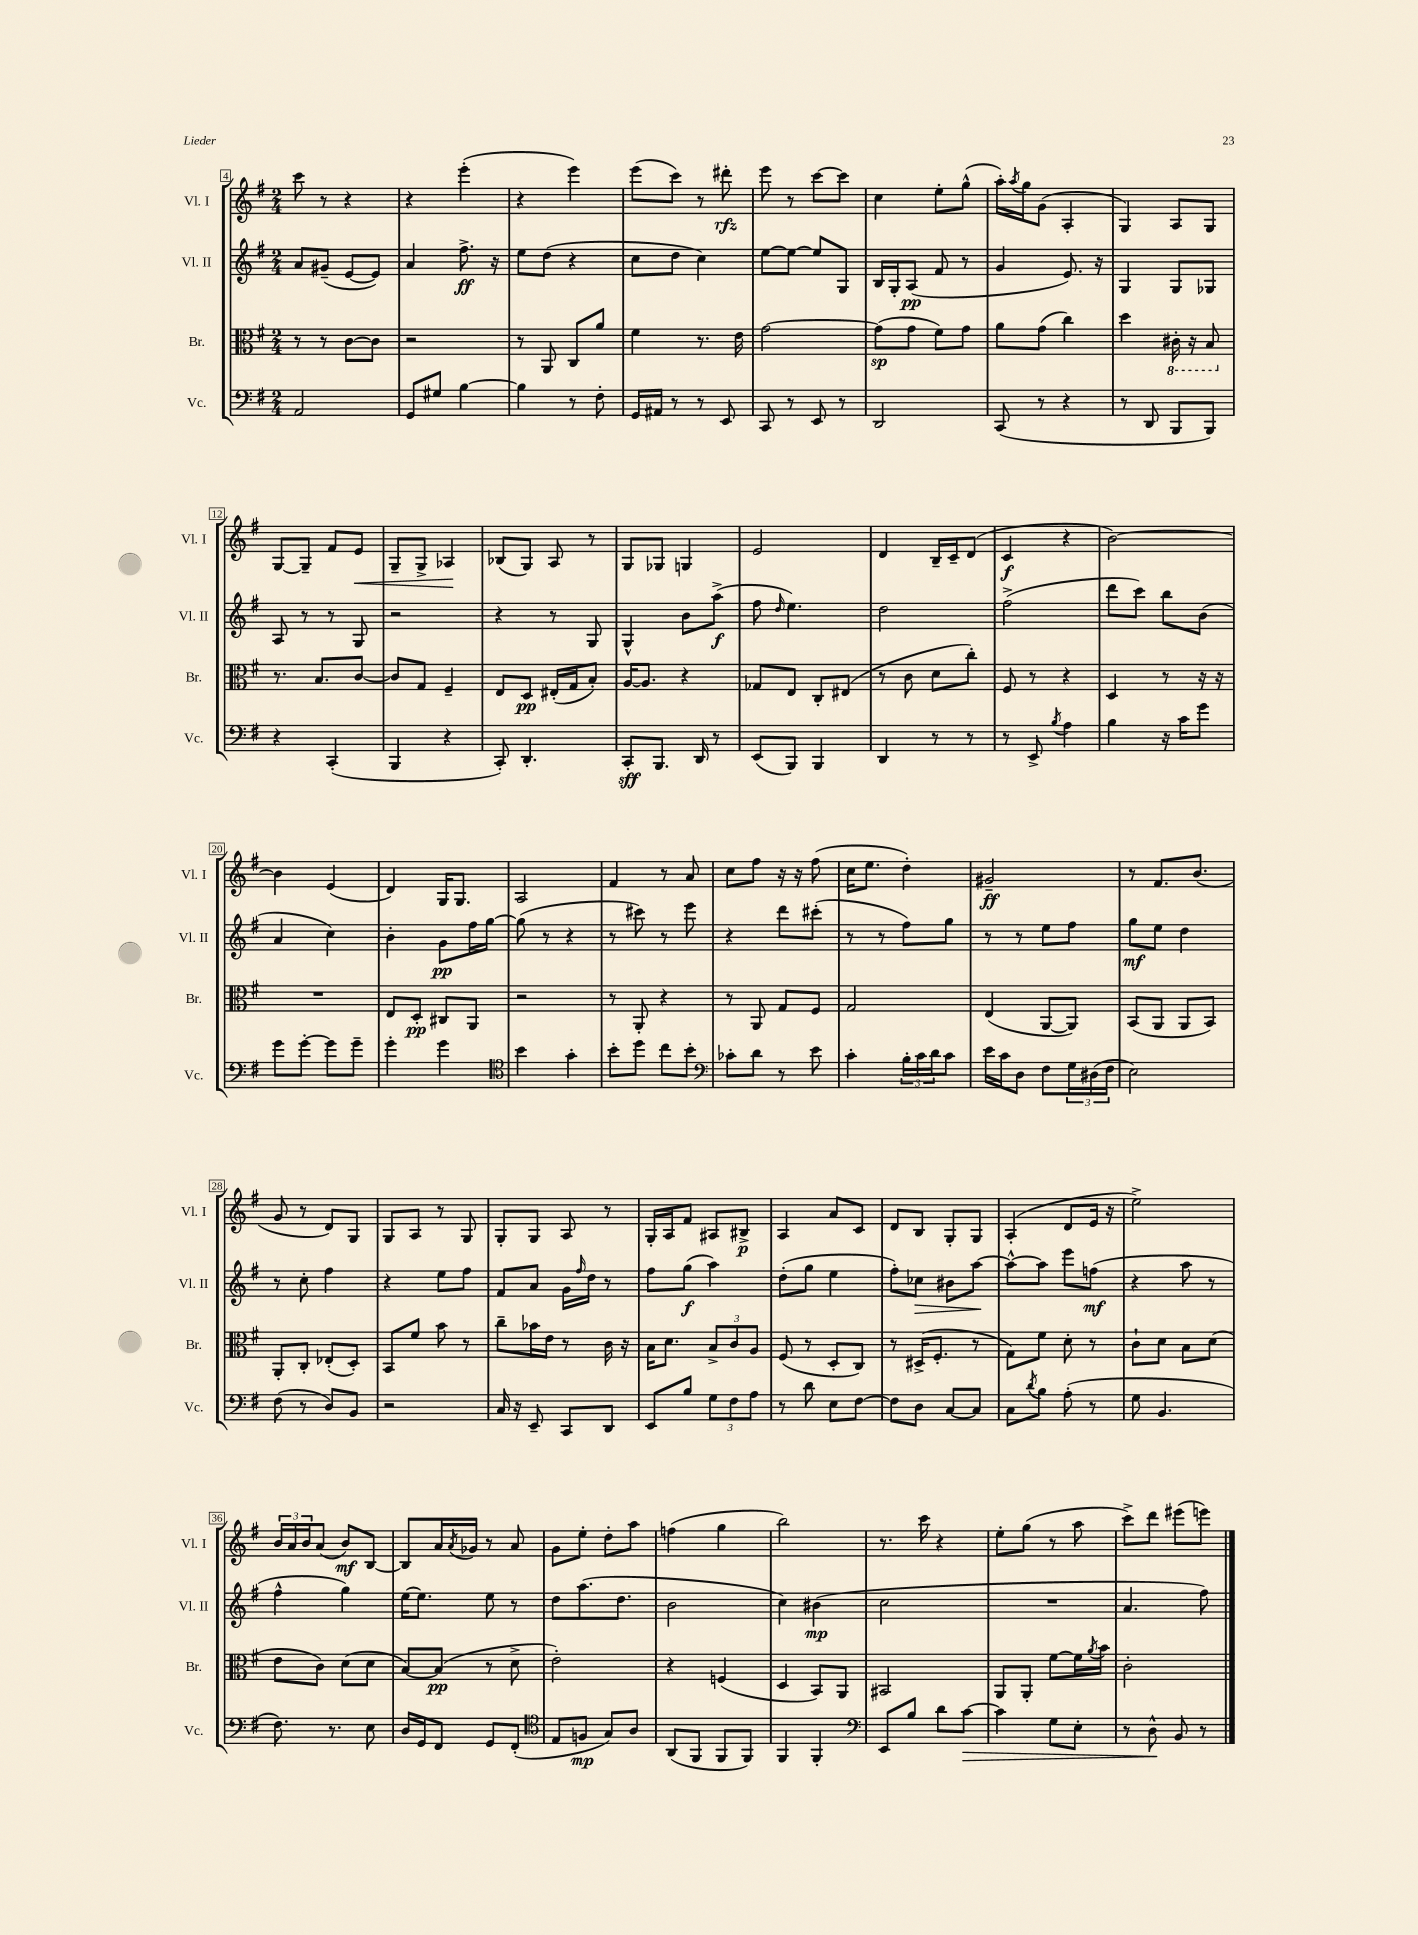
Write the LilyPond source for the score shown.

<<
\new StaffGroup <<
\new Staff = "s0" \with { instrumentName = "Vl. I" shortInstrumentName = "Vl. I" } {
    \clef treble \key g \major \numericTimeSignature \time 2/4
    c'''8 r8 r4 |
    r4 e'''4-.( |
    r4 e'''4) |
    e'''8( c'''8) r8 dis'''8-.\rfz |
    e'''8 r8 c'''8~ c'''8 |
    c''4 e''8-. g''8-^( |
    a''16-.) \acciaccatura { a''8 } g''16 g'8( a4-. |
    g4) a8 g8 |
    g8~ g8-- fis'8 e'8\< |
    g8-- g8-> aes4\! |
    bes8( g8) a8 r8 |
    g8 ges8 g4 |
    e'2 |
    d'4 b16-- c'16-- d'8( |
    c'4\f r4 |
    b'2~) |
    b'4 e'4( |
    d'4) g16 g8. |
    a2 |
    fis'4 r8 a'8 |
    c''8 fis''8 r16 r16 fis''8( |
    c''16 e''8. d''4-.) |
    gis'2--\ff |
    r8 fis'8. b'8.( |
    g'8 r8 d'8) g8 |
    g8 a8 r8 g8 |
    g8-. g8 a8 r8 |
    g16-. a16 fis'8 ais8 bis8->\p |
    a4 a'8 c'8 |
    d'8 b8 g8-. g8 |
    a4-.( d'8 e'16 r16 |
    e''2->) |
    \tuplet 3/2 { b'16 a'16 b'16 } a'8( b'8\mf) b8~ |
    b8 a'16 \acciaccatura { a'8 } ges'16 r8 a'8 |
    g'8 e''8-. d''8-. a''8 |
    f''4( g''4 |
    b''2) |
    r8. c'''16 r4 |
    e''8-. g''8( r8 a''8 |
    c'''8->) d'''8 eis'''8( e'''8) \bar "|." |
}
\new Staff = "s1" \with { instrumentName = "Vl. II" shortInstrumentName = "Vl. II" } {
    \clef treble \key g \major \numericTimeSignature \time 2/4
    a'8 gis'8--( e'8~ e'8) |
    a'4 fis''8.->\ff r16 |
    e''8 d''8( r4 |
    c''8 d''8 c''4) |
    e''8~ e''8~ e''8 g8 |
    b16 g16-. a8\pp( fis'8 r8 |
    g'4 e'8.) r16 |
    g4 g8 ges8 |
    a8 r8 r8 g8 |
    r2 |
    r4 r8 g8 |
    g4-^ b'8 a''8->\f( |
    fis''8 \grace { d''16 } e''4.) |
    d''2 |
    fis''2->( |
    d'''8 c'''8) b''8 b'8( |
    a'4 c''4) |
    b'4-. g'8\pp fis''16 g''16~ |
    g''8( r8 r4 |
    r8 cis'''8) r8 e'''8 |
    r4 d'''8 cis'''8-.( |
    r8 r8 fis''8) g''8 |
    r8 r8 e''8 fis''8 |
    g''8\mf e''8 d''4 |
    r8 c''8-. fis''4 |
    r4 e''8 fis''8 |
    fis'8 a'8 g'16 \grace { fis''16 } d''16 r8 |
    fis''8 g''8\f( a''4) |
    d''8-.( g''8 e''4 |
    fis''8-.) ces''8\> bis'8 a''8~\! |
    a''8~-^ a''8 e'''8 f''8\mf( |
    r4 a''8 r8 |
    fis''4-^ g''4) |
    e''16~ e''8. e''8 r8 |
    d''8 a''8.( d''8. |
    b'2 |
    c''4) bis'4\mp( |
    c''2 |
    R2 |
    a'4. fis''8) \bar "|." |
}
\new Staff = "s2" \with { instrumentName = "Br." shortInstrumentName = "Br." } {
    \clef alto \key g \major \numericTimeSignature \time 2/4
    r8 r8 c'8~ c'8 |
    r2 |
    r8 a,8 c8 a'8 |
    fis'4 r8. e'16 |
    g'2~ |
    g'8\sp( g'8 fis'8) g'8 |
    a'8 g'8( c''4) |
    d''4 \ottava #-1 cis16-. r16 b,8 \ottava #0 |
    r8. b8. c'8~ |
    c'8 g8 fis4-- |
    e8 d8\pp eis16-.( g16 b8-.) |
    a16~ a8. r4 |
    ges8 e8 c8-. eis8( |
    r8 c'8 d'8 c''8-.) |
    fis8 r8 r4 |
    d4 r8 r16 r16 |
    R2 |
    e8 d8-.\pp cis8 a,8 |
    r2 |
    r8 a,8-. r4 |
    r8 a,8 g8 fis8 |
    g2 |
    e4( a,8~ a,8) |
    b,8( a,8 a,8 b,8) |
    a,8-. c8-. ees8-.( d8-.) |
    b,8 fis'8 b'8 r8 |
    c''8-- bes'16 e'16 r8 c'16 r16 |
    b16 d'8. \tuplet 3/2 { b8-> c'8 a8 } |
    fis8( r8 d8-. c8) |
    r8 dis16->( fis8.-. r8 |
    g8) fis'8 d'8-. r8 |
    c'8-! d'8 b8 d'8( |
    e'8 c'8) d'8( d'8 |
    b8~) b8\pp( r8 d'8-> |
    e'2-.) |
    r4 f4( |
    d4 b,8) a,8 |
    bis,2 |
    a,8 a,8-. fis'8~ fis'16 \acciaccatura { a'8 } b'16 |
    c'2-. \bar "|." |
}
\new Staff = "s3" \with { instrumentName = "Vc." shortInstrumentName = "Vc." } {
    \clef bass \key g \major \numericTimeSignature \time 2/4
    a,2 |
    g,8 gis8 b4~ |
    b4 r8 fis8-. |
    g,16 ais,16 r8 r8 e,8 |
    c,8 r8 e,8 r8 |
    d,2 |
    c,8( r8 r4 |
    r8 d,8 b,,8 b,,8) |
    r4 c,4-.( |
    b,,4 r4 |
    c,8-.) d,4.-. |
    c,8-.\sff b,,8. d,16 r8 |
    e,8( b,,8) b,,4 |
    d,4 r8 r8 |
    r8 e,8-> \acciaccatura { b8 } a4 |
    b4 r16 c'16 g'8 |
    g'8 g'8~-. g'8 g'8-- |
    g'4-. g'4 |
    \clef tenor b'4 g'4-. |
    b'8-. d''8 c''8 b'8-. |
    \clef bass ces'8-. d'8 r8 e'8 |
    c'4-. \tuplet 3/2 { b16-. c'16 d'16 } c'8 |
    e'16 c'16 d8 fis8 \tuplet 3/2 { g16 dis16( fis16 } |
    e2) |
    fis8( r8 d8) b,8 |
    r2 |
    c16 r16 e,8-- c,8 d,8 |
    e,8 b8 \tuplet 3/2 { g8 fis8 a8 } |
    r8 d'8 e8 fis8~ |
    fis8 d8 c8~ c8 |
    c8 \acciaccatura { d'8 } b8 a8-.( r8 |
    g8 b,4. |
    fis8.) r8. e8 |
    d16 g,16 fis,8 g,8 fis,8-.( |
    \clef tenor e8 f8\mp g8) a8 |
    a,8( fis,8 fis,8 fis,8) |
    fis,4 fis,4-. |
    \clef bass e,8 b8 d'8 c'8~\> |
    c'4 g8 e8-. |
    r8 d8-^\! b,8 r8 \bar "|." |
}
>>
>>
\layout { \context { \Score currentBarNumber = #4 \override BarNumber.stencil = #(make-stencil-boxer 0.1 0.3 ly:text-interface::print) } }
